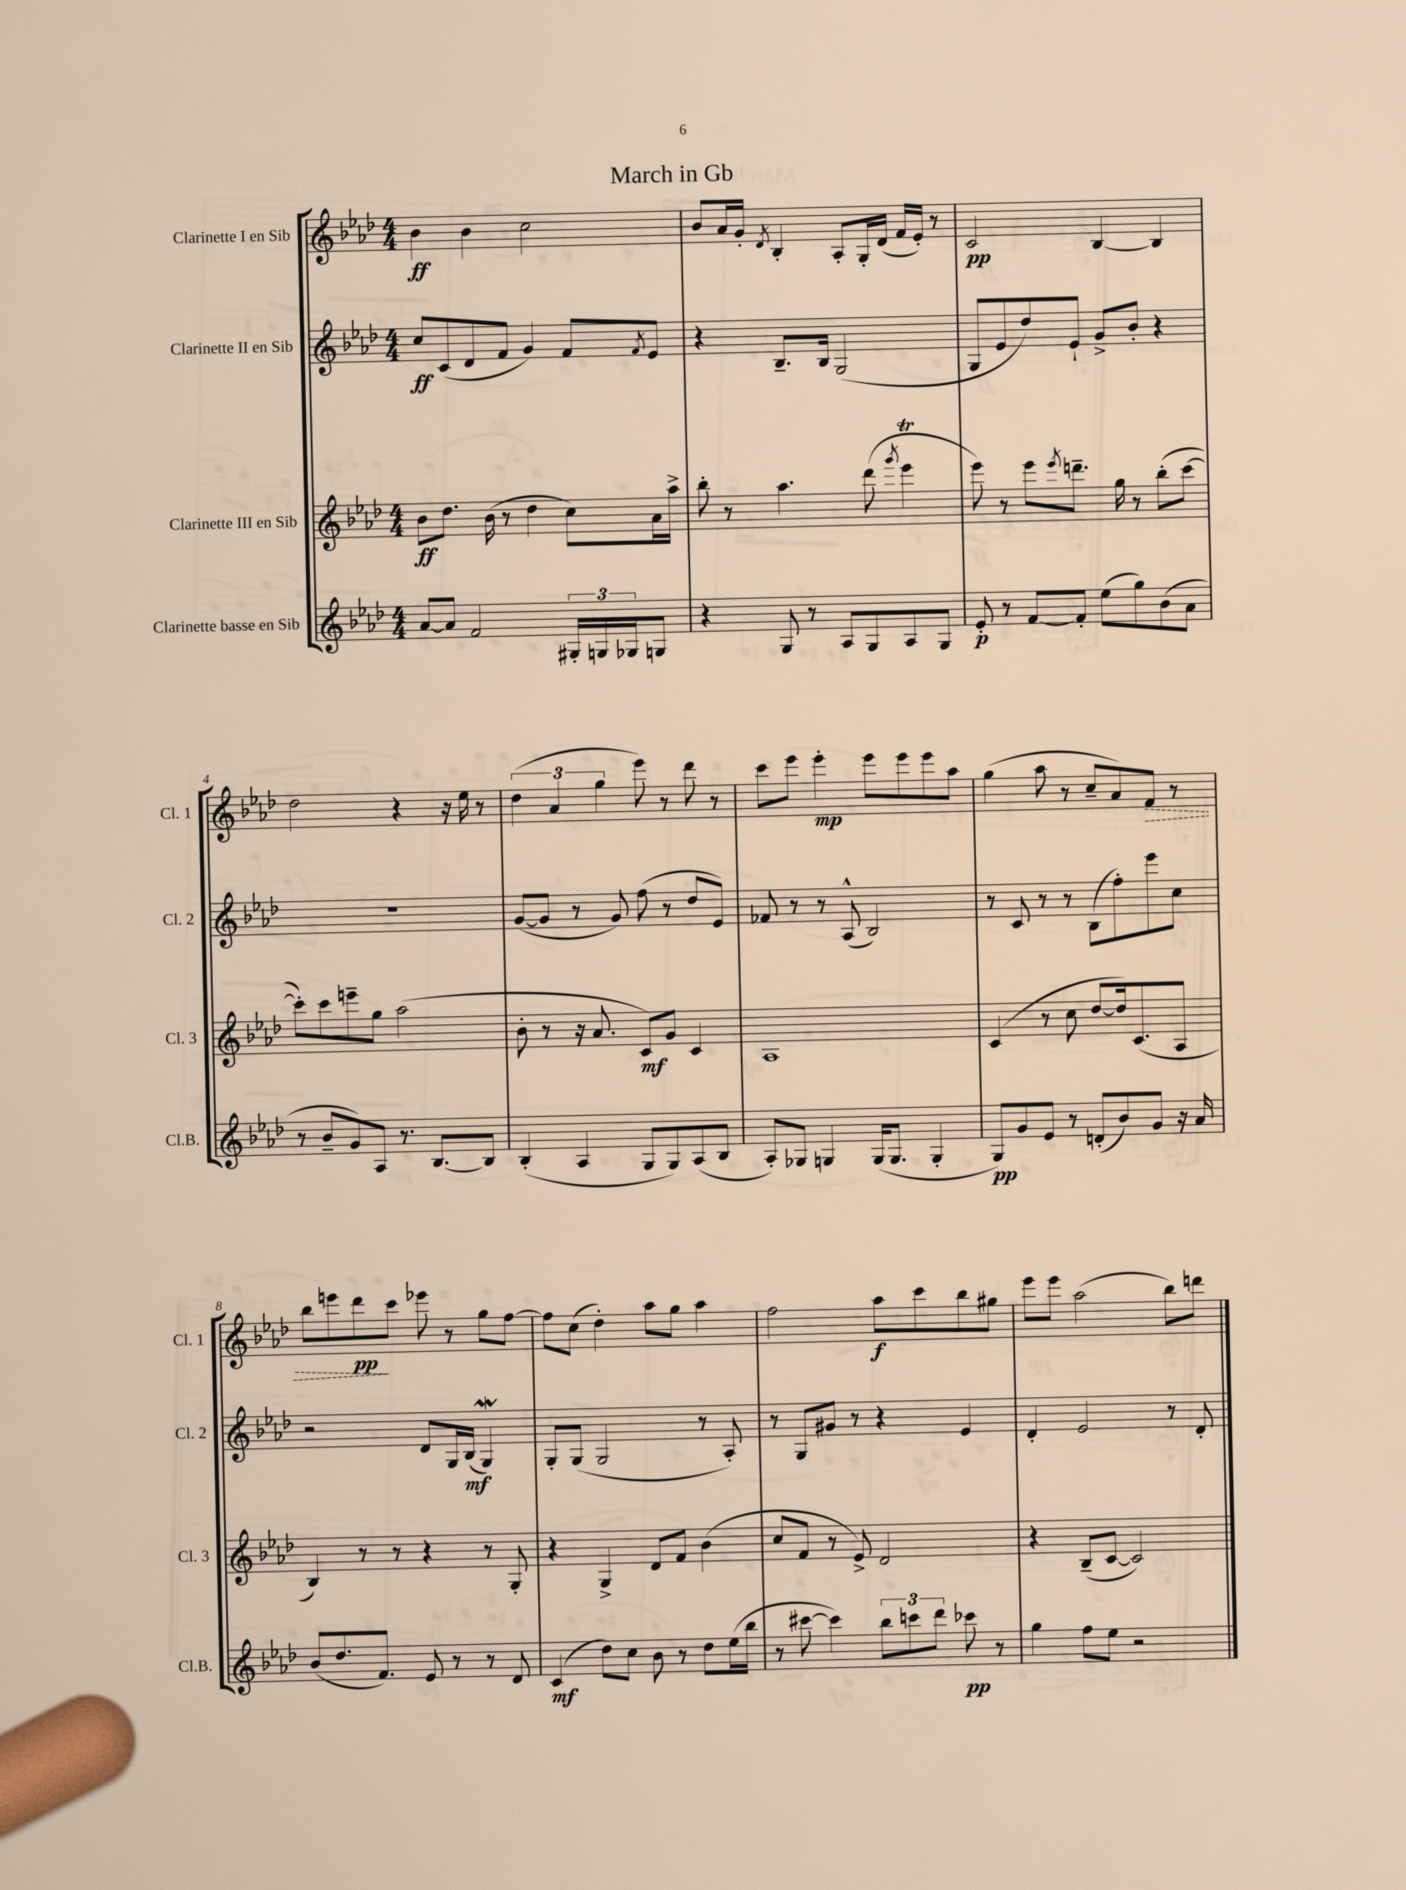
\header { title = "March in Gb" }
<<
\new StaffGroup <<
\new Staff = "s0" \with { instrumentName = "Clarinette I en Sib" shortInstrumentName = "Cl. 1" } {
    \clef treble \key aes \major \numericTimeSignature \time 4/4
    bes'4\ff bes'4 c''2 |
    bes'8 aes'16 g'16-. \acciaccatura { des'8 } bes4-. aes8-. g16-. des'16( f'16 ees'16-.) r8 |
    c'2\pp bes4~ bes4 |
    des''2 r4 r16 ees''16 r8 |
    \tuplet 3/2 { des''4( aes'4 g''4 } ees'''8) r8 des'''8 r8 |
    c'''8 ees'''8 ees'''4-.\mp ees'''8 ees'''8 ees'''8 aes''8 |
    g''4( aes''8 r8 c''8-- aes'8) \once \override Hairpin.style = #'dashed-line f'8\> r8 |
    bes''8 e'''8 des'''8\pp\! c'''8 ees'''8 r8 g''8 f''8~ |
    f''8 c''8( des''4-.) aes''8 g''8 aes''4 |
    f''2 aes''8\f c'''8 bes''8 gis''8 |
    ees'''8 ees'''8 aes''2( bes''8) d'''8 \bar "|." |
}
\new Staff = "s1" \with { instrumentName = "Clarinette II en Sib" shortInstrumentName = "Cl. 2" } {
    \clef treble \key aes \major \numericTimeSignature \time 4/4
    c''8\ff c'8( des'8 f'8 g'4) f'8 \acciaccatura { f'8 } ees'8 |
    r4 bes8.-- bes16 g2( |
    g8 ees'8 des''8) ees'8-! g'8-> bes'8-. r4 |
    R1 |
    g'8~( g'8 r8 g'8) f''8( r8 des''8 ees'8) |
    fes'8 r8 r8 aes8-^( bes2) |
    r8 c'8 r8 r8 bes8( f''8-.) ees'''8 c''8 |
    r2 des'8 g16 bes16\mf( g4\mordent) |
    g8-. g8( g2 r8 aes8-.) |
    r8 g8 gis'8 r8 r4 ees'4 |
    des'4-. ees'2 r8 des'8-. \bar "|." |
}
\new Staff = "s2" \with { instrumentName = "Clarinette III en Sib" shortInstrumentName = "Cl. 3" } {
    \clef treble \key aes \major \numericTimeSignature \time 4/4
    bes'8\ff des''8. bes'16( r8 des''4 c''8) aes'16 aes''16-> |
    bes''8-. r8 aes''4. des'''8( \acciaccatura { g'''8 } ees'''4\trill |
    ees'''8) r8 ees'''8 \acciaccatura { ees'''8 } d'''8.-- g''16 r8 bes''8-.( c'''8~ |
    c'''8-.) c'''8 e'''8-- g''8 aes''2( |
    bes'8-. r8 r16 aes'8. c'8\mf) g'8 c'4 |
    aes1 |
    c'4( r8 c''8 des''8~ des''16) c'8.( aes8 |
    bes4) r8 r8 r4 r8 g8-. |
    r4 g4-> des'8 f'8 bes'4( |
    c''8 f'8 r8 ees'8->) des'2 |
    r4 bes8--( c'8~ c'2) \bar "|." |
}
\new Staff = "s3" \with { instrumentName = "Clarinette basse en Sib" shortInstrumentName = "Cl.B." } {
    \clef treble \key aes \major \numericTimeSignature \time 4/4
    aes'8~ aes'8 f'2 \tuplet 3/2 { gis16-. g16 ges16 } g8 |
    r4 g8 r8 aes8 g8 aes8 g8 |
    ees'8-.\p r8 f'8~ f'8-. ees''8( g''8) bes'8( aes'8 |
    r8 bes'8-- g'8) aes8 r8. bes8.~ bes8 |
    bes4-.( aes4 g8 g8) aes8( bes8 |
    aes8-.) ges8 g4 g16( g8. g4-. |
    g8\pp) g'8 ees'8 r8 d'8-.( bes'8) g'8 r16 aes'16 |
    bes'8( des''8. f'8.) ees'8 r8 r8 des'8 |
    c'4\mf( des''8) c''8 bes'8 r8 des''8 ees''16( bes''16 |
    r8 cis'''8~ cis'''4) \tuplet 3/2 { bes''8 c'''8 des'''8 } ces'''8\pp r8 |
    g''4 f''8 ees''8 r2 \bar "|." |
}
>>
>>
